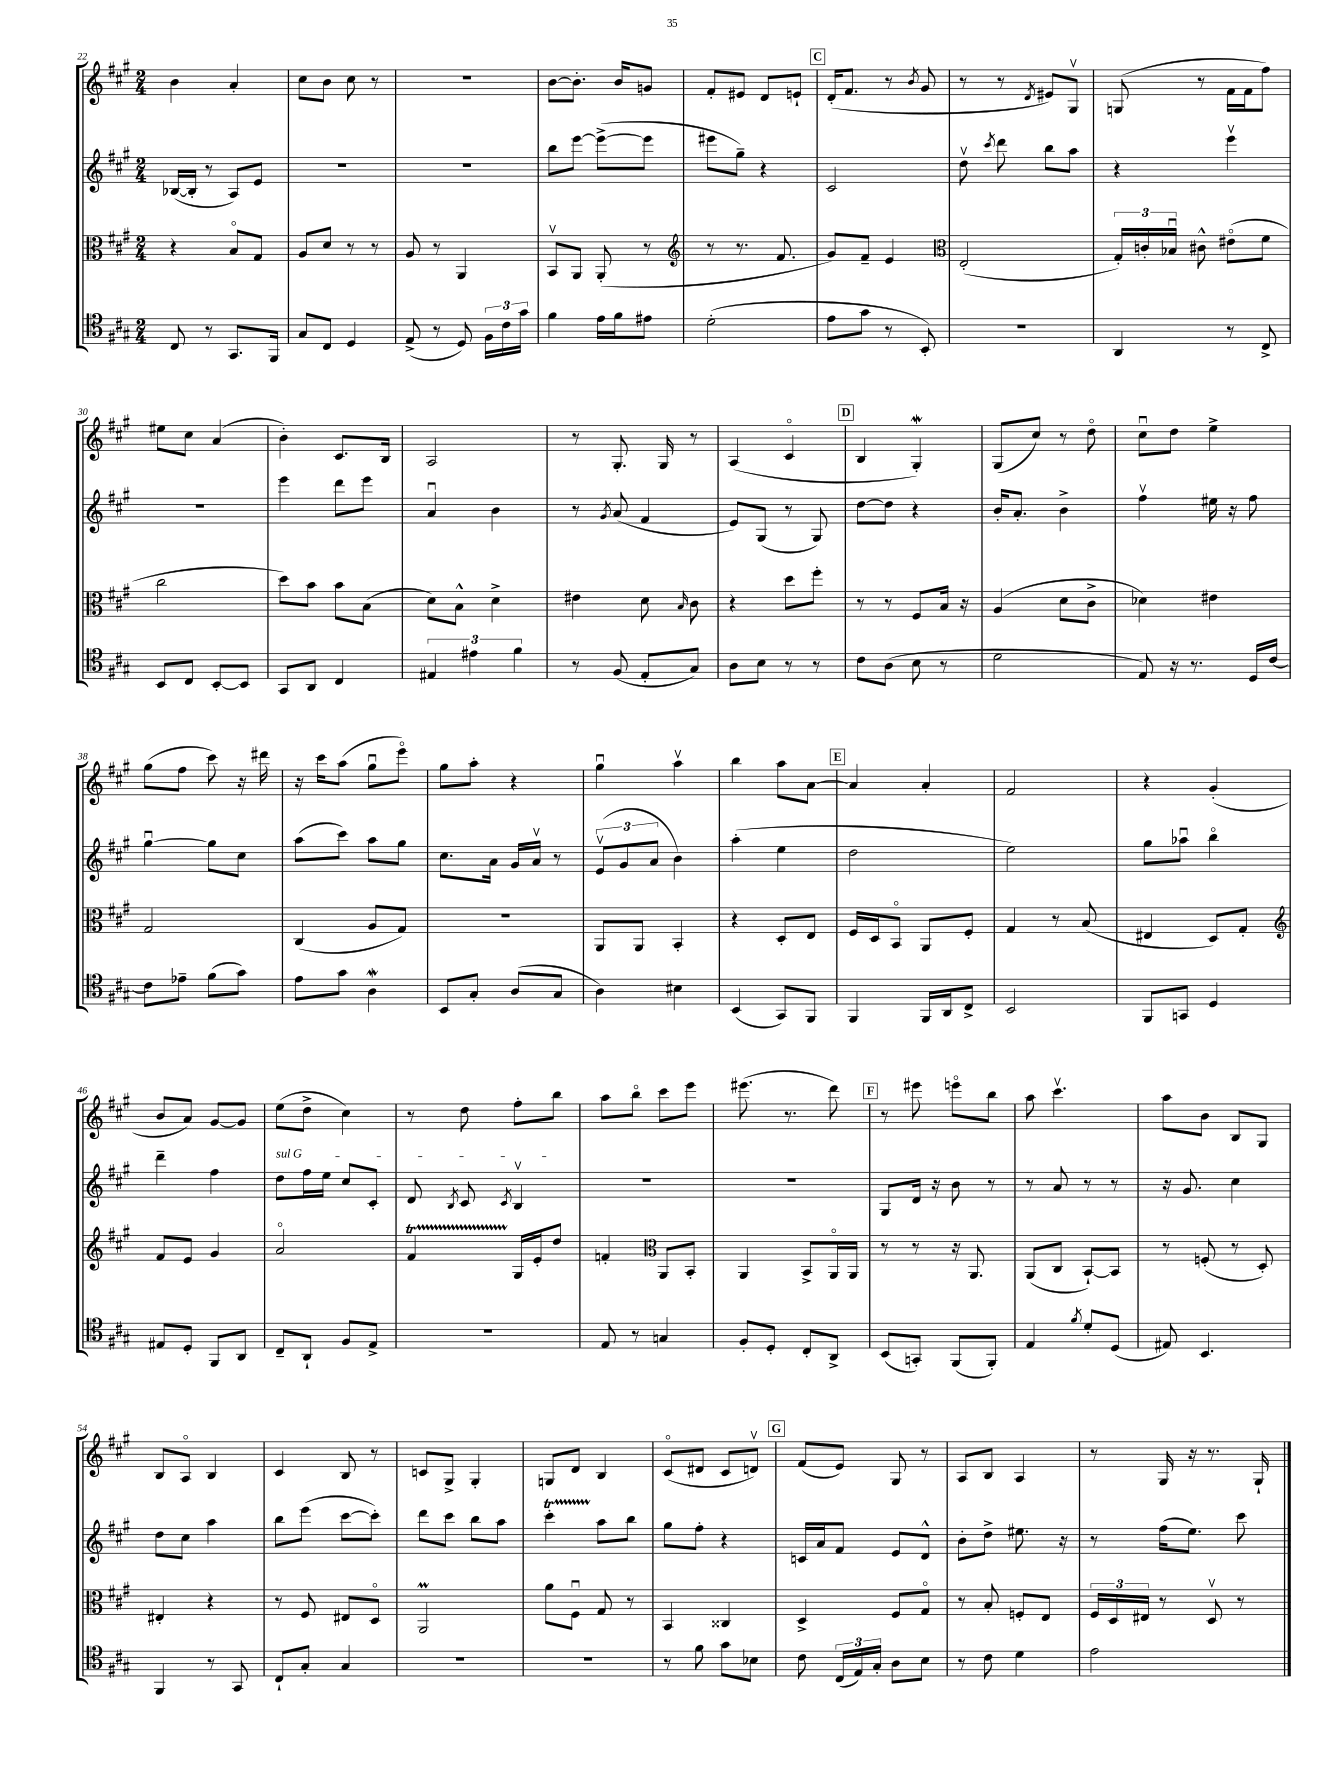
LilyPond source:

<<
\new StaffGroup <<
\new Staff = "s0" {
    \clef treble \key a \major \numericTimeSignature \time 2/4
    \autoBeamOff b'4 a'4-. |
    cis''8[ b'8] cis''8 r8 |
    R2 |
    b'8[~ b'8.]-. b'16[ g'8] |
    fis'8[-. eis'8] d'8[ e'8]-! |
    \mark \markup { \box "C" } d'16[-.( fis'8.] r8 \acciaccatura { b'8 } gis'8 |
    r8 r8 \acciaccatura { d'8 } eis'8[) gis8]\upbow |
    g8( r8 fis'16[ fis'16 fis''8]) |
    eis''8[ cis''8] a'4( |
    b'4-.) cis'8.[ b16] |
    a2 |
    r8 gis8.-. gis16 r8 |
    a4( cis'4\flageolet |
    \mark \markup { \box "D" } b4 gis4-.\mordent) |
    gis8[( cis''8]) r8 d''8\flageolet |
    cis''8[\downbow d''8] e''4-> |
    gis''8[( fis''8] cis'''8) r16 dis'''16 |
    r16 cis'''16[ a''8]( gis''8[\downbow e'''8]\flageolet) |
    gis''8[ a''8]-. r4 |
    gis''4\downbow a''4\upbow |
    b''4 a''8[ a'8]~ |
    \mark \markup { \box "E" } a'4 a'4-. |
    fis'2 |
    r4 gis'4-.( |
    b'8[ a'8]) gis'8[~ gis'8] |
    e''8[( d''8]-> cis''4) |
    r8 d''8 fis''8[-. b''8] |
    a''8[ b''8]\flageolet cis'''8[ e'''8] |
    eis'''8.( r8. d'''8) |
    \mark \markup { \box "F" } r8 eis'''8 e'''8[\flageolet b''8] |
    a''8 cis'''4.\upbow |
    a''8[ b'8] b8[ gis8] |
    b8[ a8]\flageolet b4 |
    cis'4 b8 r8 |
    c'8[ gis8]-> gis4-. |
    g8[ d'8] b4 |
    cis'8[\flageolet( dis'8] cis'8[ d'8]\upbow) |
    \mark \markup { \box "G" } fis'8[( e'8]) gis8 r8 |
    a8[ b8] a4 |
    r8 gis16 r16 r8. gis16-! \bar "|." |
}
\new Staff = "s1" {
    \clef treble \key a \major \numericTimeSignature \time 2/4
    \autoBeamOff bes16[~( bes16]-. r8 a8[) e'8] |
    R2 |
    R2 |
    b''8[ e'''8]~ e'''8[~->( e'''8] |
    eis'''8[ gis''8]--) r4 |
    \mark \markup { \box "C" } cis'2 |
    d''8\upbow \acciaccatura { cis'''8 } d'''8 b''8[ a''8] |
    r4 e'''4\upbow |
    R2 |
    e'''4 d'''8[ e'''8] |
    a'4\downbow b'4 |
    r8 \acciaccatura { gis'8 } a'8( fis'4 |
    e'8[) gis8]( r8 gis8) |
    \mark \markup { \box "D" } d''8[~ d''8] r4 |
    b'16[-. a'8.]-. b'4-> |
    fis''4\upbow eis''16 r16 fis''8 |
    gis''4~\downbow gis''8[ cis''8] |
    a''8[( cis'''8]) a''8[ gis''8] |
    cis''8.[ a'16] gis'16[ a'16]\upbow r8 |
    \tuplet 3/2 { e'8[\upbow( gis'8 a'8] } b'4) |
    a''4-.( e''4 |
    \mark \markup { \box "E" } d''2 |
    e''2) |
    gis''8[ aes''8]\downbow b''4\flageolet |
    d'''4-- fis''4 |
    \once \override TextSpanner.bound-details.left.text = \markup { \italic "sul G" } d''8[\startTextSpan fis''16 e''16] cis''8[ cis'8]-. |
    d'8 \acciaccatura { b8 } cis'8 \acciaccatura { cis'8 } b4\upbow\stopTextSpan |
    R2 |
    r2 |
    \mark \markup { \box "F" } gis8[ d'16] r16 b'8 r8 |
    r8 a'8 r8 r8 |
    r16 gis'8. cis''4 |
    d''8[ cis''8] a''4 |
    b''8[ e'''8]( cis'''8[~ cis'''8]-.) |
    d'''8[ cis'''8] b''8[ a''8] |
    cis'''4-.\startTrillSpan a''8[\stopTrillSpan b''8] |
    gis''8[ fis''8]-. r4 |
    \mark \markup { \box "G" } c'16[ a'16 fis'8] e'8[ d'8]-^ |
    b'8[-. d''8]-> eis''8. r16 |
    r8 fis''16[( e''8.]) cis'''8 \bar "|." |
}
\new Staff = "s2" {
    \clef alto \key a \major \numericTimeSignature \time 2/4
    \autoBeamOff r4 b8[\flageolet gis8] |
    a8[ d'8] r8 r8 |
    a8 r8 a,4 |
    b,8[\upbow a,8] a,8-.( r8 |
    \clef treble r8 r8. fis'8. |
    \mark \markup { \box "C" } gis'8[) fis'8]-- e'4 |
    \clef alto e2-.( |
    \tuplet 3/2 { gis16[-.) c'16-. bes16]\downbow } cis'8-^ eis'8[\flageolet( fis'8] |
    cis''2 |
    d''8[) b'8] b'8[ b8]( |
    d'8[) b8]-^ d'4-> |
    eis'4 d'8 \grace { b16 } cis'8 |
    r4 d''8[ fis''8]-. |
    \mark \markup { \box "D" } r8 r8 fis8[ b16] r16 |
    a4( d'8[ cis'8]-> |
    des'4) eis'4 |
    gis2 |
    cis4( a8[ gis8]) |
    R2 |
    a,8[ a,8] b,4-. |
    r4 d8[-. e8] |
    \mark \markup { \box "E" } fis16[ d16 b,8]\flageolet a,8[ fis8]-. |
    gis4 r8 b8( |
    eis4 d8[) gis8]-. |
    \clef treble fis'8[ e'8] gis'4 |
    a'2\flageolet |
    fis'4\startTrillSpan gis16[\stopTrillSpan e'16-. d''8] |
    f'4-. \clef alto a,8[ b,8]-. |
    a,4 b,8[-> a,16\flageolet a,16] |
    \mark \markup { \box "F" } r8 r8 r16 a,8. |
    a,8[( cis8] b,8[~-!) b,8] |
    r8 f8-.( r8 d8-.) |
    eis4-. r4 |
    r8 fis8 eis8[ d8]\flageolet |
    a,2\prall |
    a'8[ fis8]\downbow gis8 r8 |
    b,4 cisis4 |
    \mark \markup { \box "G" } d4-> fis8[ gis8]\flageolet |
    r8 b8-. f8[-. e8] |
    \tuplet 3/2 { fis16[ d16 eis16] } r8 d8\upbow r8 \bar "|." |
}
\new Staff = "s3" {
    \clef tenor \key a \major \numericTimeSignature \time 2/4
    \autoBeamOff cis8 r8 gis,8.[ fis,16] |
    gis8[ cis8] d4 |
    e8->( r8 d8) \tuplet 3/2 { fis16[ cis'16 gis'16] } |
    fis'4 e'16[ fis'16 eis'8] |
    d'2-.( |
    \mark \markup { \box "C" } e'8[ gis'8] r8 b,8-.) |
    r2 |
    a,4 r8 cis8-> |
    b,8[ cis8] b,8[~-. b,8] |
    gis,8[ a,8] cis4 |
    \tuplet 3/2 { eis4 eis'4 fis'4 } |
    r8 fis8( e8[-. gis8]) |
    a8[ b8] r8 r8 |
    \mark \markup { \box "D" } cis'8[ a8]( b8 r8 |
    d'2 |
    e8) r16 r8. d16[ cis'16]~ |
    cis'8[ ees'8]-- fis'8[( gis'8]) |
    e'8[ gis'8] a4\mordent |
    b,8[ gis8]-. a8[( gis8] |
    a4) bis4 |
    b,4( gis,8[) fis,8] |
    \mark \markup { \box "E" } fis,4 fis,16[ a,16 cis8]-> |
    b,2 |
    fis,8[ g,8] d4 |
    eis8[ d8]-. fis,8[ a,8] |
    cis8[-- a,8]-! fis8[ e8]-> |
    r2 |
    e8 r8 g4 |
    fis8[-. d8]-. cis8[-. a,8]-> |
    \mark \markup { \box "F" } b,8[( g,8]-.) fis,8[( fis,8]-.) |
    e4 \acciaccatura { fis'8 } d'8[-. d8]( |
    eis8) b,4. |
    fis,4 r8 gis,8 |
    cis8[-! gis8]-. gis4 |
    R2 |
    R2 |
    r8 fis'8 gis'8[ bes8] |
    \mark \markup { \box "G" } cis'8 \tuplet 3/2 { cis16[( e16) gis16]-. } a8[ b8] |
    r8 cis'8 d'4 |
    e'2 \bar "|." |
}
>>
>>
\layout { \context { \Score currentBarNumber = #22 } }
